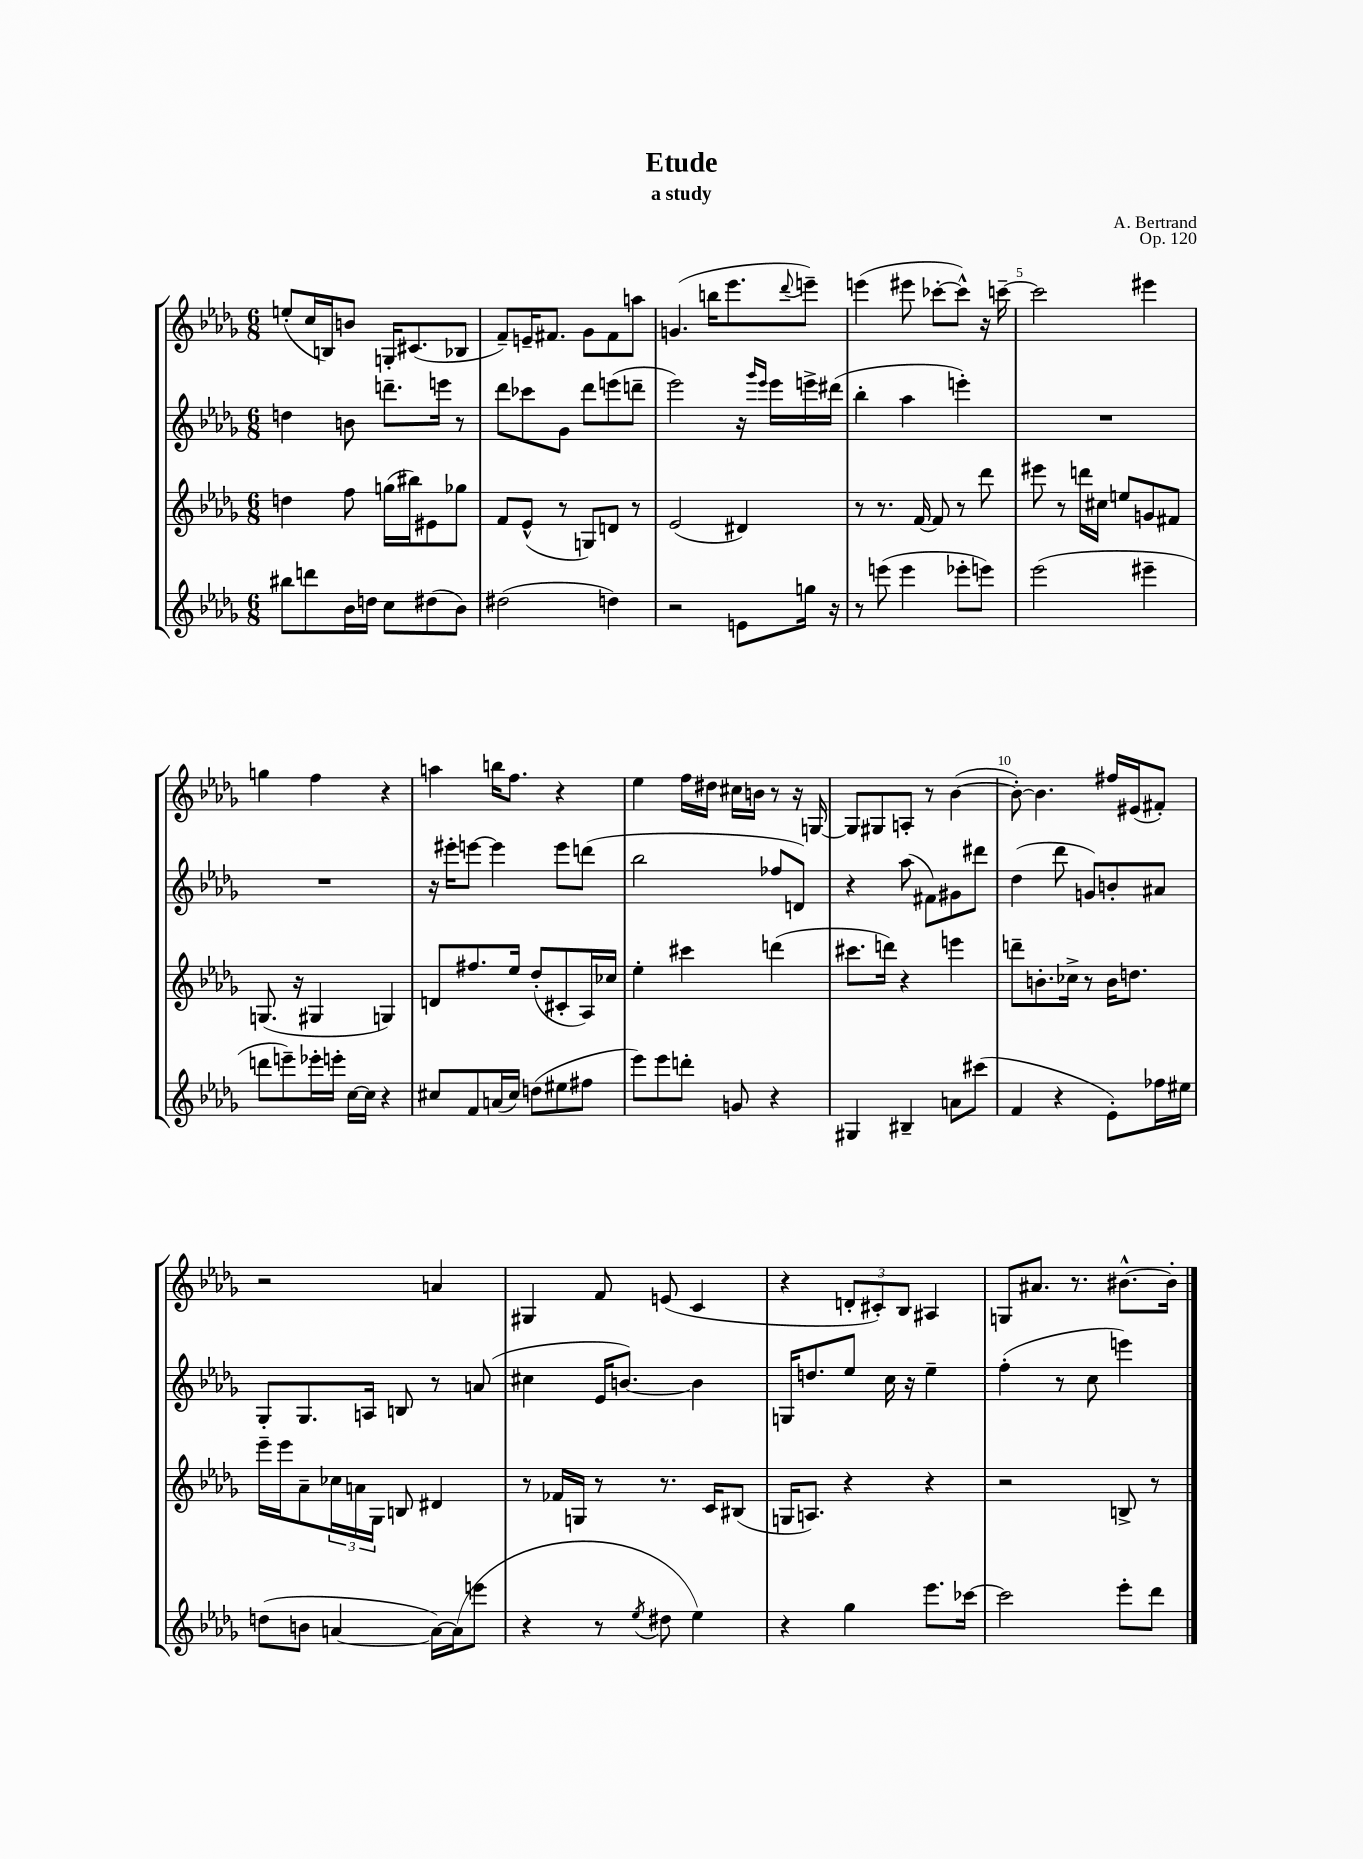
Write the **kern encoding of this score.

**kern	**kern	**kern	**kern
*part4	*part3	*part2	*part1
*staff4	*staff3	*staff2	*staff1
*clefG2	*clefG2	*clefG2	*clefG2
*k[b-e-a-d-g-]	*k[b-e-a-d-g-]	*k[b-e-a-d-g-]	*k[b-e-a-d-g-]
*M6/8	*M6/8	*M6/8	*M6/8
=1	=1	=1	=1
8bb#X\L	4ddn\	4ddn\	(8een'/L
8dddn\	.	.	16cc/L
.	.	.	16Bn/J)
16b-\L	8ff\	8bn\	8bn/J
16ddn\JJ	.	.	.
8cc\L	(16ggn\LL	8.dddn~\L	16Gn'/KL
.	16bb#X\J)	.	(8.c#X/
(8dd#X\	8e#X\	.	.
.	.	16eeen\Jk	.
8b-\J)	8gg-X\J	8r	8B-X/J
=2	=2	=2	=2
(2dd#X\	8f/L	8ddd-\L	8f~/L)
.	(8e-^^/J	8ccc-X\	16en~/K
.	.	.	8.f#X/J
.	8r	8g-\J	.
.	8Gn/L)	8ddd-\L	8g-\L
4ddn\)	8dn/J	(8eeen\	8f#\
.	8r	8dddn~\J	8aan\J
=3	=3	=3	=3
2r	(2e-/	2eee-\)	(4.gn/
.	.	.	16bbn\KL
.	.	.	8.eee-\
8en\L	4d#X/)	16r	.
.	.	16qqggg-/LL	.
.	.	16qqeee-/JJ	.
.	.	16eee-\LL	.
.	.	.	8qqddd-/
16ggn\Jk	.	16eeen^\	8eeen~\J)
16r	.	(16ddd#X\JJ	.
=4	=4	=4	=4
8r	8r	4bb-'\	(4eeen\
(8eeen\	8.r	.	.
4eee\	.	4aa-\	8eee#X\
.	[16f/	.	.
.	8f/]	.	[8ccc-X'\L
8eee-X'\L	8r	4eeen'\)	8ccc-^^\J])
8eeen\J)	8ddd-\	.	16r
.	.	.	[16cccn~\
=5	=5	=5	=5
(2eee-\	8eee#X\	2.r	2ccc\]
.	8r	.	.
.	16dddn\LL	.	.
.	16cc#X\JJ	.	.
.	8een/L	.	.
4eee#X~\	8gn/	.	4eee#X\
.	8f#X/J	.	.
!!LO:LB:g=z
=6	=6	=6	=6
8dddn\L	(8.Gn/	2.r	4ggn\
8eeen~\)	.	.	.
.	16r	.	.
16eee-X'\L	4G#X/	.	4ff\
16eeen'\JJ	.	.	.
[16cc\LL	.	.	.
16cc\JJ]	.	.	.
4r	4Gn/)	.	4r
=7	=7	=7	=7
8cc#X/L	8dn/L	16r	4aan\
.	.	16eee#X'\KL	.
8f/	8.ff#X/	[8eeen\J	.
(16an/L	.	4eee\]	16bbn\KL
16cc#/JJ)	16ee-/Jk	.	8.ff\J
(8ddn\L	(8dd-'/L	.	.
8ee#X\	8c#X'/	8eee\L	4r
8ff#X\J	16A-/L)	(8dddn\J	.
.	16cc-X/JJ	.	.
=8	=8	=8	=8
8eee-\L)	4ee-'\	2bb-\	4ee-\
8eee-\	.	.	.
8dddn'\J	4ccc#X\	.	16ff\LL
.	.	.	16dd#X\JJ
8gn/	.	.	16cc#X\LL
.	.	.	16bn\JJ
4r	(4dddn\	8ff-X/L	8r
.	.	8dn/J)	16r
.	.	.	[16Gn/
=9	=9	=9	=9
4G#X/	8.ccc#X\L	4r	8G/L]
.	.	.	8G#X/
.	16dddn\Jk)	.	.
4B#X~/	4r	(8aa-\	8An'/J
.	.	8f#X\L)	8r
8an\L	4eeen\	8g#X\	([4b-\
(8ccc#X\J	.	8ddd#X\J	.
=10	=10	=10	=10
4f/	8dddn~\L	(4dd-\	8b-'\_)
.	8.bn'\	.	4.b-\]
4r	.	8ddd-\	.
.	16cc-X^\Jk	.	.
.	8r	8gn/L)	.
8e-'\L)	16b\KL	8bn'/	16ff#X/LL
.	8.ddn\J	.	(16e#X/J
16ff-X\L	.	8a#X/J	8f#X'/J)
16ee#X\JJ	.	.	.
!!LO:LB:g=z
=11	=11	=11	=11
(8ddn\L	16eee-~\LL	8G-'/L	2r
.	16eee-\J	.	.
8bn\J	8a-~\	8.G-/	.
[4an/	24cc-X\L	.	.
.	24an\	.	.
.	.	16An/Jk	.
.	24G-\JJ	.	.
.	8Bn/	8Bn/	.
16a\LL_)	4d#X/	8r	4an/
(16a\J]	.	.	.
8eeen\J	.	(8an/	.
=12	=12	=12	=12
4r	8r	4cc#X\	4G#X/
.	16f-X/LL	.	.
.	16Gn/JJ	.	.
8r	8r	16e-/KL	8f/
.	.	[8.bn/J)	.
8qee-/	.	.	.
8dd#X\	8.r	.	(8en/
4ee-\)	.	4b\]	4c/
.	16c/KL	.	.
.	(8B#X/J	.	.
=13	=13	=13	=13
4r	16Gn/KL	16Gn/KL	4r
.	8.An/J)	8.ddn/	.
4gg-\	4r	8ee-/J	12dn'/L
.	.	.	12c#X'/)
.	.	16cc\	.
.	.	.	12B-/J
.	.	16r	.
8.eee-\L	4r	4ee-~\	4A#X/
[16ccc-X\Jk	.	.	.
=14	=14	=14	=14
2ccc-\]	2r	(4ff'\	8Gn/L
.	.	.	8.a#X/J
.	.	8r	.
.	.	.	8.r
.	.	8cc\	.
8eee-'\L	8Bn^/	4eeen\)	[8.b#X^^\L
8ddd-\J	8r	.	.
.	.	.	16b#'\Jk]
==	==	==	==
*-	*-	*-	*-
